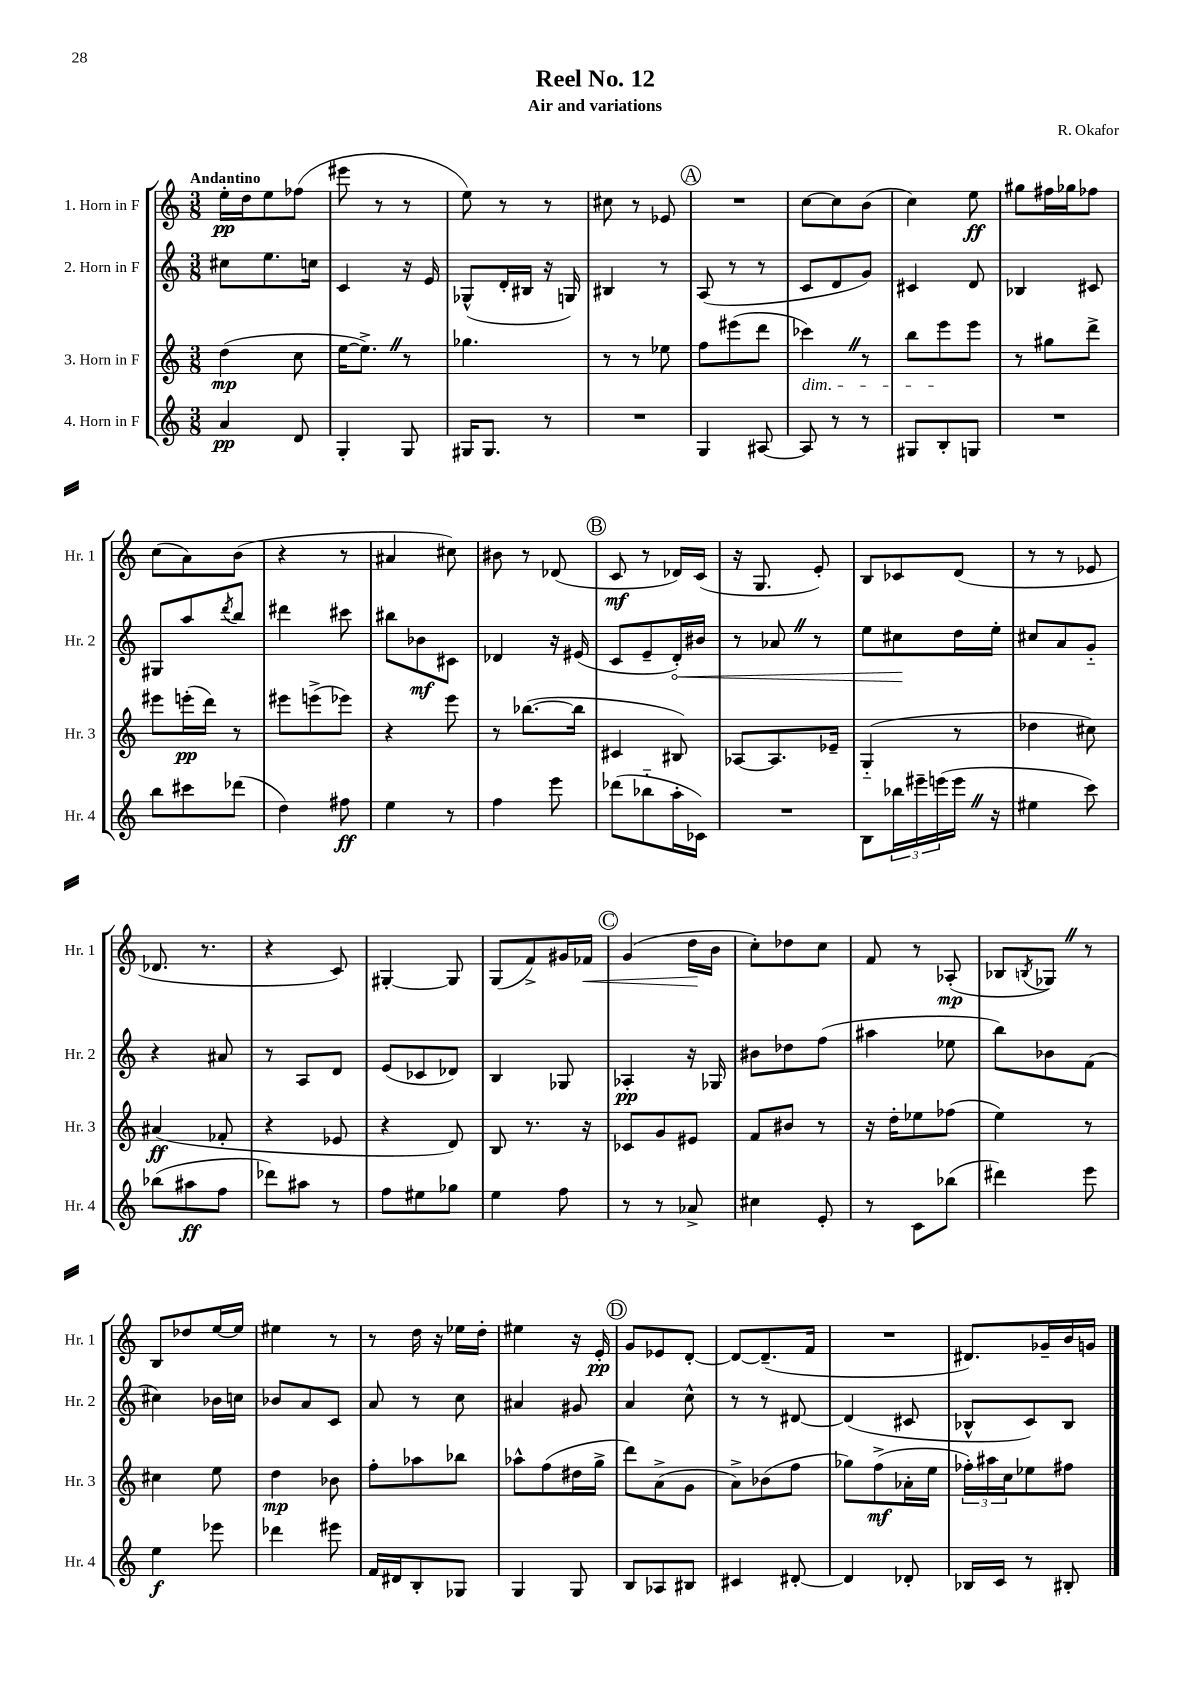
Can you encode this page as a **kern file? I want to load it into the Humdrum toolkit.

**kern	**kern	**kern	**kern
*staff4	*staff3	*staff2	*staff1
*clefG2	*clefG2	*clefG2	*clefG2
*k[]	*k[]	*k[]	*k[]
*M3/8	*M3/8	*M3/8	*M3/8
4a/	(4dd\	8cc#\L	16ee'\LL
.	.	.	16dd\J
.	.	8.ee\	8ee\
8d/	8cc\	.	(8ff-\J
.	.	16cc\Jk	.
=	=	=	=
4G'/	[16ee\LK	4c/	8eee#\
.	8.ee^\]J)	.	.
.	.	.	8r
8G/	8r	16r	8r
.	.	16e/	.
=	=	=	=
16G#/LK	4.gg-\	(8G-^^/L	8ee\)
8.G#/J	.	.	.
.	.	16d'/L	8r
.	.	16B#/JJ	.
8r	.	16r	8r
.	.	16G/)	.
=	=	=	=
4.r	8r	4B#/	8cc#\
.	8r	.	8r
.	8ee-\	8r	8e-/
=	=	=	=
4G/	8ff\L	(8A/	4.r
.	(8eee#\	8r	.
[8A#/	8ddd\J	8r	.
=	=	=	=
8A#/]	4ccc-\)	8c/L	[8cc\L
8r	.	8d/	8cc\]
8r	8r	8g/J)	(8b\J
=	=	=	=
8G#/L	8bb\L	4c#/	4cc\)
8B'/	8eee\	.	.
8G/J	8eee\J	8d/	8ee\
=	=	=	=
4.r	8r	4B-/	8gg#\L
.	8gg#\L	.	16ff#\L
.	.	.	16gg-\J
.	8ddd^\J	8c#/	8ff-\J
=	=	=	=
8bb\L	8eee#\L	8G#/L	(8cc\L
8ccc#\	(16eee'\L	8aa/	8a\)
.	16ddd\JJ)	.	.
.	.	8qddd/	.
(8ddd-\J	8r	8bb/J	(8b\J
=	=	=	=
4dd\)	8eee#\L	4ddd#\	4r
.	(8eee^\	.	.
8ff#\	8eee-\J)	8ccc#\	8r
=	=	=	=
4ee\	4r	8bb#\L	4a#/
.	.	8b-\	.
8r	8eee\	8c#\J	8cc#\)
=	=	=	=
4ff\	8r	4d-/	8b#\
.	([8.bb-\L	.	8r
8eee\	.	16r	(8d-/
.	16bb-\]Jk	(16e#/	.
=	=	=	=
(8ddd-\L	4c#/	8c/L	8c/
8bb-'~\	.	8e~/	8r
16aa'\L	8B#/)	16d'/L)	16d-/LL)
16c-\JJ)	.	16b#/JJ	(16c/JJ
=	=	=	=
4.r	[8A-/L	8r	16r
.	.	.	8.G/
.	8.A-/]	8a-/	.
.	.	8r	8e'/)
.	16e-~/Jk	.	.
=	=	=	=
8B\L	(4G'~/	8ee\L	8B/L
24bb-\L	.	8cc#\	8c-/
24eee#~\	.	.	.
(24eee\	.	.	.
16eee\JJ	8r	16dd\L	(8d/J
16r	.	16ee'\JJ	.
=	=	=	=
4ee#\	4dd-\	8cc#/L	8r
.	.	8a/	8r
8ccc\)	8cc#\)	8g'~/J	8e-/
=	=	=	=
(8bb-\L	(4a#/	4r	8.d-/
8aa#\	.	.	.
.	.	.	8.r
8ff\J	8f-'/	8a#/	.
=	=	=	=
8ddd-\L)	4r	8r	4r
8aa#\J	.	8A/L	.
8r	8e-/	8d/J	8c/)
=	=	=	=
8ff\L	4r	(8e/L	[4G#'/
8ee#\	.	8c-/	.
8gg-\J	8d/)	8d-/J)	8G#/]
=	=	=	=
4ee\	8B/	4B/	(8G/L
.	8.r	.	8f^/)
8ff\	.	8G-/	16g#/L
.	16r	.	16f-/JJ
=	=	=	=
8r	8c-/L	4A-'/	(4g/
8r	8g/	.	.
8a-^/	8e#/J	16r	16dd\LL
.	.	16G-/	16b\JJ
=	=	=	=
4cc#\	8f/L	8b#\L	8cc'\L)
.	8b#/J	8dd-\	8dd-\
8e'/	8r	(8ff\J	8cc\J
=	=	=	=
8r	16r	4aa#\	8f/
.	16dd'\LK	.	.
8c\L	8ee-\	.	8r
(8bb-\J	(8ff-\J	8ee-\	(8A-'/
=	=	=	=
4ddd#\)	4ee\)	8bb\L)	8B-/L
.	.	.	8qB/
.	.	8b-\	8G-/J)
8eee\	8r	(8f\J	8r
=	=	=	=
4ee\	4cc#\	4cc#\)	8B/L
.	.	.	8dd-/
8eee-\	8ee\	16b-\LL	[16ee/L
.	.	16cc\JJ	16ee/]JJ
=	=	=	=
4ddd-\	4dd\	8b-/L	4ee#\
.	.	8a/	.
8eee#\	8b-\	8c/J	8r
=	=	=	=
16f/LL	8ff'\L	8a/	8r
16d#/J	.	.	.
8B'/	8aa-\	8r	16dd\
.	.	.	16r
8G-/J	8bb-\J	8cc\	16ee-\LL
.	.	.	16dd'\JJ
=	=	=	=
4G/	8aa-^^\L	4a#/	4ee#\
.	(8ff\	.	.
8G/	16dd#\L	8g#/	16r
.	16gg^\JJ	.	16e'/
=	=	=	=
8B/L	8ddd\L)	4a/	8g/L
8A-/	(8a^\	.	8e-/
8B#/J	8g\J	8cc^^\	[8d'/J
=	=	=	=
4c#/	8a^\L)	8r	8d/_L
.	(8b-\	8r	(8.d~/]
[8d#'/	8ff\J	[8d#/	.
.	.	.	16f/Jk
=	=	=	=
4d#/]	8gg-\L)	(4d#/]	4.r
.	(8ff^\	.	.
8d-'/	16a-'\L	8c#/	.
.	16ee\JJ	.	.
=	=	=	=
16B-/LL	24ff-'\LL)	8B-^^/L	8.d#/L)
.	24aa#\	.	.
16c/JJ	.	.	.
.	24cc\J	.	.
8r	8ee-\	8c/)	.
.	.	.	16g-~/L
8B#'/	8ff#\J	8B-/J	16b/
.	.	.	16g/JJ
==	==	==	==
*-	*-	*-	*-
